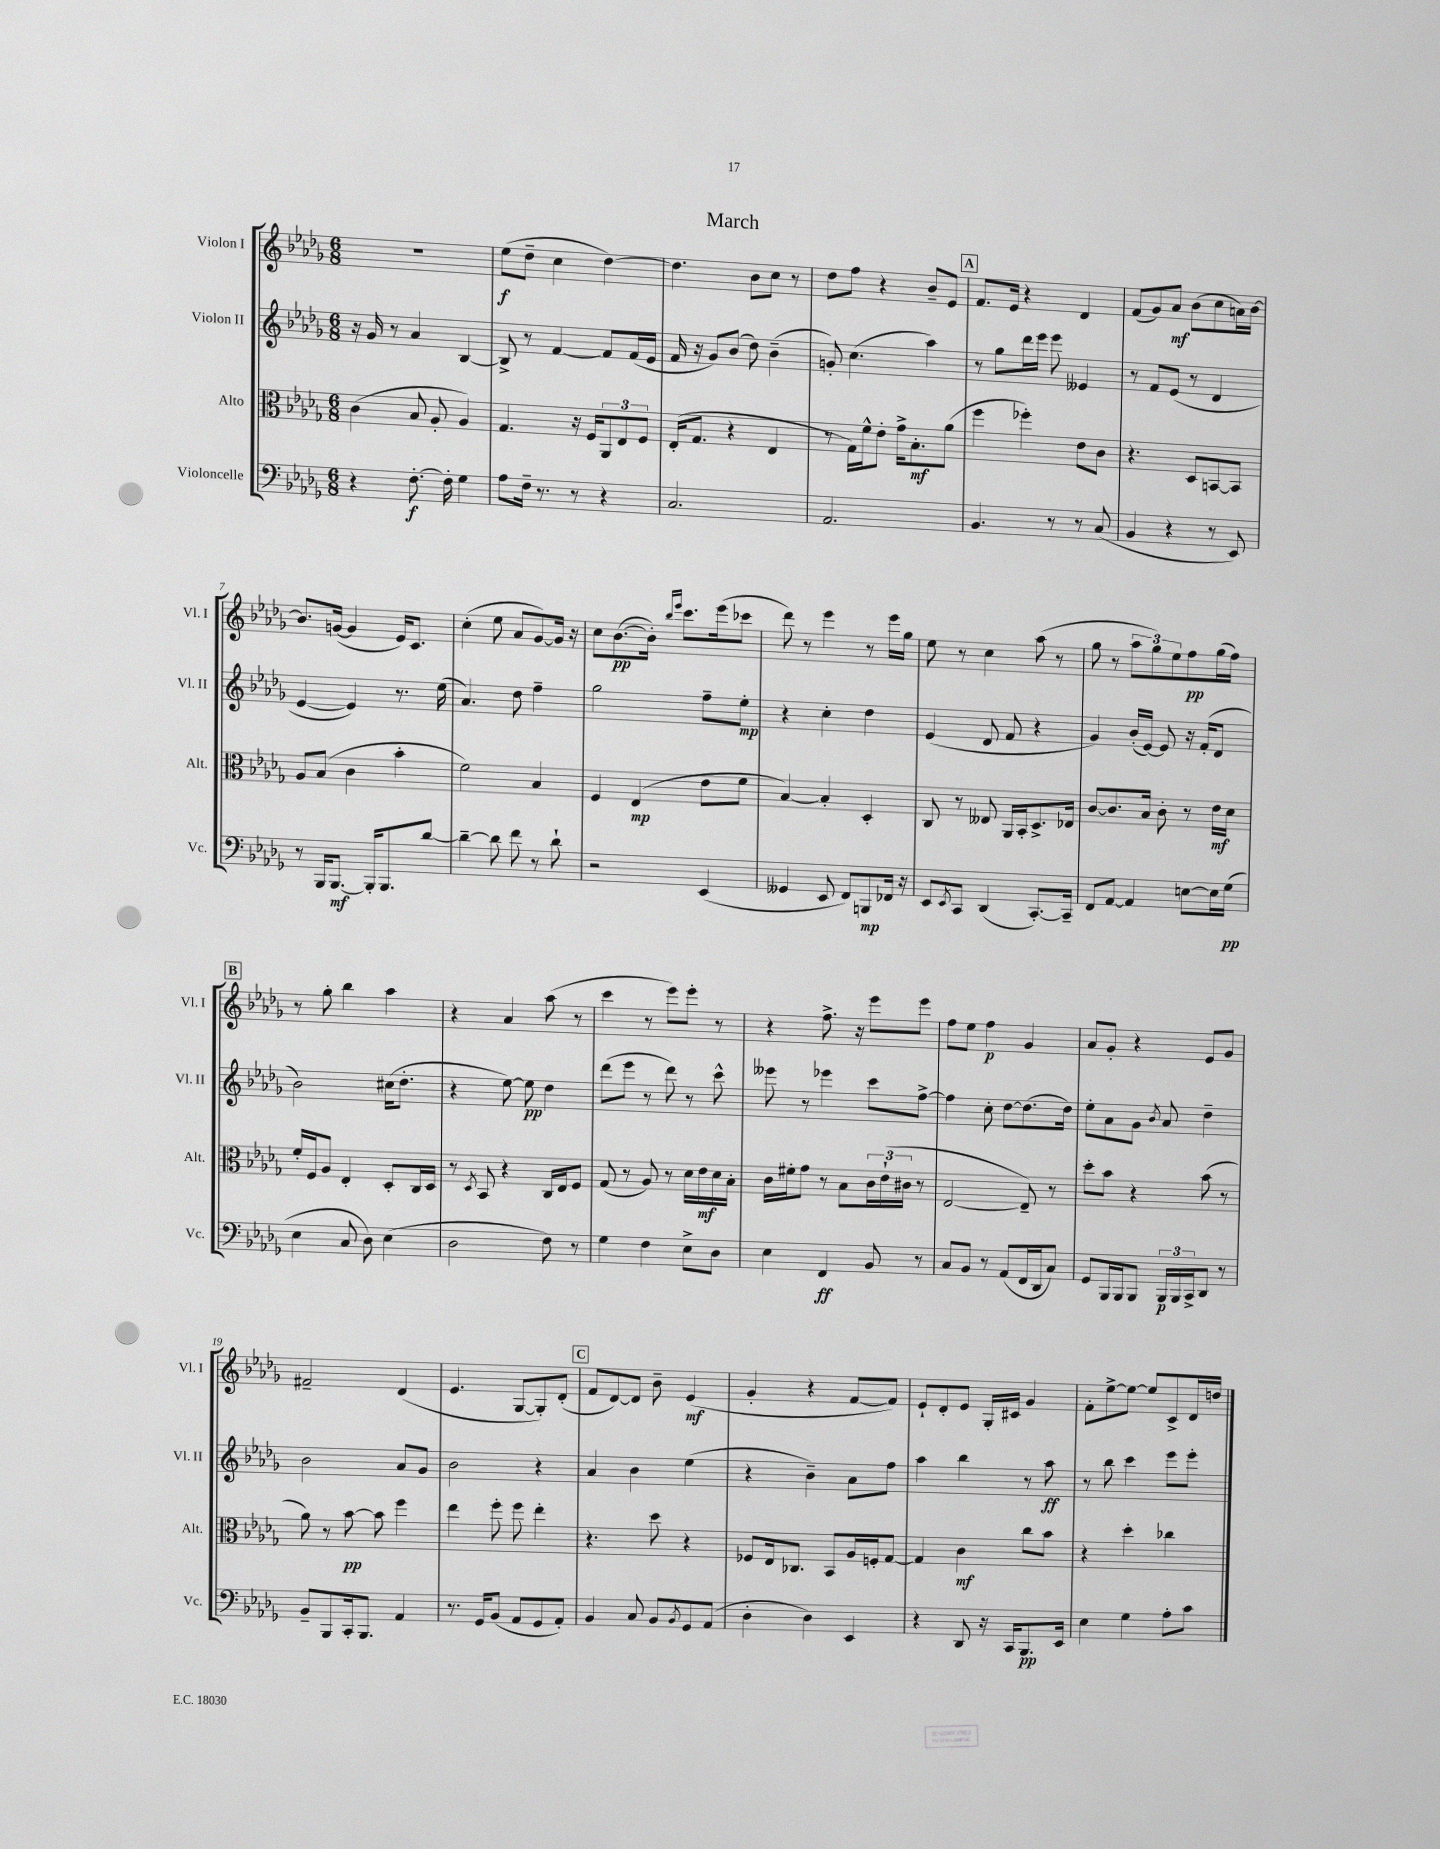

**kern	**kern	**kern	**kern
*staff4	*staff3	*staff2	*staff1
*clefF4	*clefC3	*clefG2	*clefG2
*k[b-e-a-d-g-]	*k[b-e-a-d-g-]	*k[b-e-a-d-g-]	*k[b-e-a-d-g-]
*M6/8	*M6/8	*M6/8	*M6/8
4r	(4c	16r	2.r
.	.	16g-	.
.	.	8r	.
[8.F'	8B-	4a-	.
.	8A-'	.	.
16F']	.	.	.
4G-	4A-)	[4B-	.
=	=	=	=
8A-	4.G-	8B-^]	(8ee-
16F~	.	8r	8dd-~
8.r	.	.	.
.	.	[4f	4cc
8r	16r	.	.
.	16F	.	.
4r	12AA-	8f]	[4dd-)
.	12E-	.	.
.	.	(16f	.
.	12F	.	.
.	.	16e-	.
=	=	=	=
2.C	(16E-'	16f	4.dd-]
.	8.G-	16r	.
.	.	8g-)	.
.	4r	(8b-	.
.	.	8dd-)	8b-
.	4E-	(4b-~	8cc
.	.	.	8r
=	=	=	=
2.AA-	8r	8g')	8dd-
.	16G-)	(4.cc	8ff
.	16f^^	.	.
.	8e-'	.	4r
.	16g-^	.	.
.	8.B-'	.	.
.	.	4aa-)	8b-~
.	(8a-	.	8e-
=	=	=	=
4.BB-	4ff	8r	8.f
.	.	8gg-	.
.	.	.	16e-
.	4ff-')	16ddd-	4r
.	.	16eee-	.
8r	.	8eee-	.
8r	8e-	4e--	4d-
(8C	8c	.	.
=	=	=	=
4BB-	4.r	8r	(8f
.	.	8f	8g-)
4r	.	(8e-	8a-
.	8D-	8r	(8b-
8r	[8BB	4d-	8cc
8EE-)	8BB]	.	16a)
.	.	.	[16b-
=	=	=	=
8r	8A-	[4e-	8.b-]
16BBB-	(8B-	.	.
[8.BBB-	.	.	([16g
.	4c	4e-])	4g]
16BBB-']	.	.	.
8.BBB-	.	.	.
.	4b-'	8.r	16e-)
.	.	.	8.c
[8d-	.	.	.
.	.	(16ee-	.
=	=	=	=
4d-~_	2f)	4.a-)	(4cc'
8d-]	.	.	8ee-
8f	.	8dd-	8a-
8r	4B-	4ff~	[8g-)
8d-`	.	.	16g-]
.	.	.	16r
=	=	=	=
2r	4F	2gg-	8cc
.	.	.	([8.b-
.	(4E-	.	.
.	.	.	16b-'])
.	.	.	16qqbb-
.	.	.	16qqeee-
.	.	.	8.ccc
(4EE-	8e-	8ff~	.
.	.	.	(16eee-
.	8f	8ee-'	8ccc-
=	=	=	=
4GG--	[4B-)	4r	8ddd-)
.	.	.	8r
8EE-	4B-']	4cc'	4eee-
8FF)	.	.	.
8BBB	4D-'	4dd-	8r
16FF-	.	.	16eee-
16r	.	.	16gg-
=	=	=	=
8EE-	8C	(4e-	8ee-
8qEE-	.	.	.
8CC	8r	.	8r
(4DD-	8E--	8d-	4cc
.	16AA-	8f	.
.	16BB-'	.	.
[8.CC')	8.D-^	4r	(8aa-
.	.	.	8r
16CC~]	16E-	.	.
=	=	=	=
8FF	[8c	4g-)	8gg-
[8AA-	8.c]	.	8r
4AA-]	.	(16b-'	12aa-
.	16B-	[16e-)	.
.	.	.	12gg-)
.	8c'	8e-]	.
.	.	.	12ee-
[8E	8r	16r	8ff
.	.	(16f'	.
16E]	16e-	8d-	(16gg-
(16G-	16d-	.	16ff)
=	=	=	=
4E-	16f'	2b-)	8r
.	16F	.	.
.	8A-	.	8gg-'
8C	4E-'	.	4bb-
8D-)	.	.	.
(4E-	8D-'	(16cc#	4aa-
.	.	8.dd-'	.
.	16C	.	.
.	16D-	.	.
=	=	=	=
2D-	8r	4r	4r
.	8qD-	.	.
.	8BB-	.	.
.	4r	[8ee-)	4a-
.	.	8ee-]	.
8F)	16C	4dd-	(8aa-
.	16E-	.	.
8r	8F	.	8r
=	=	=	=
4G-	(8G-	(8ddd-	4ccc
.	8r	8eee-	.
4F	8A-)	8r	8r
.	8r	8ddd-)	8eee-)
8E-^	16d-	8r	8eee-'
.	16e-	.	.
8D-	16d-	8ccc^^	8r
.	16B-'	.	.
=	=	=	=
4E-	16c	8eee--	4r
.	16f#'	.	.
.	8g-	8r	.
4FF	8r	4eee-	8.ff^
.	8B-	.	.
.	.	.	16r
8BB-	24c	8ccc	8eee-
.	(24e-`	.	.
.	24c#	.	.
8r	8r	[8ff^	8eee-
=	=	=	=
8C	[2E-	4ff]	8ff
8BB-	.	.	8ee-
8r	.	8cc'	4ff
(8AA-	.	[8dd-	.
16FF	8E-~])	(8.dd-]	4g-
16DD-	.	.	.
8C)	8r	.	.
.	.	16dd-)	.
=	=	=	=
8GG-	8dd-'	8ee-'	8a-
16BBB-	8b-	8a-	8g-'
16BBB-	.	.	.
8BBB-	4r	8g-	4r
.	.	8qb-	.
24BBB-	.	8a-	.
24BBB-	.	.	.
24CC^	.	.	.
8DD-	(8b-	4dd-~	8e-
8r	8r	.	8g-
=	=	=	=
8BB-~	8a-)	2b-	2f#~
8BBB-	8r	.	.
16CC'	[8b-	.	.
8.BBB-	.	.	.
.	8b-]	.	.
4AA-	4ff	8a-	(4d-
.	.	8g-	.
=	=	=	=
8.r	4ee-	2b-	4.e-
16GG-	.	.	.
(8BB-	8ff'	.	.
8AA-	8ff	.	[8G-
8GG-	4ee-'	4r	8G-'])
8AA-')	.	.	(8d-'
=	=	=	=
4BB-	4.r	4a-	8f
.	.	.	[8d-)
8C	.	4b-	8d-]
8BB-	8dd-	.	8b-~
8qBB-	.	.	.
8GG-	4r	(4ee-	(4e-
(8AA-	.	.	.
=	=	=	=
4D-'	8F-	4r	4g-'
.	16E-	.	.
.	8.C-	.	.
4D-)	.	4b-~)	4r
.	8BB-	.	.
4EE-	16A-	8a-	[8f
.	16F'	.	.
.	[8G-	8ff	8f])
=	=	=	=
4r	4G-]	4aa-	8e-`
.	.	.	8d-'
8DD-	4c	4bb-	8e-
16r	.	.	16G-'
16CC	.	.	16c#
8.BBB-	8cc	8r	4g-
.	8b-	8aa-	.
16EE-	.	.	.
=	=	=	=
4E-	4r	8r	8f'
.	.	8bb-	[8ee-^
4G-	4dd-'	4ccc	8ee-_
.	.	.	8ee-]
8A-'	4cc-	8eee-	8c^
8c	.	8eee-'	16d-
.	.	.	16dd
==	==	==	==
*-	*-	*-	*-
